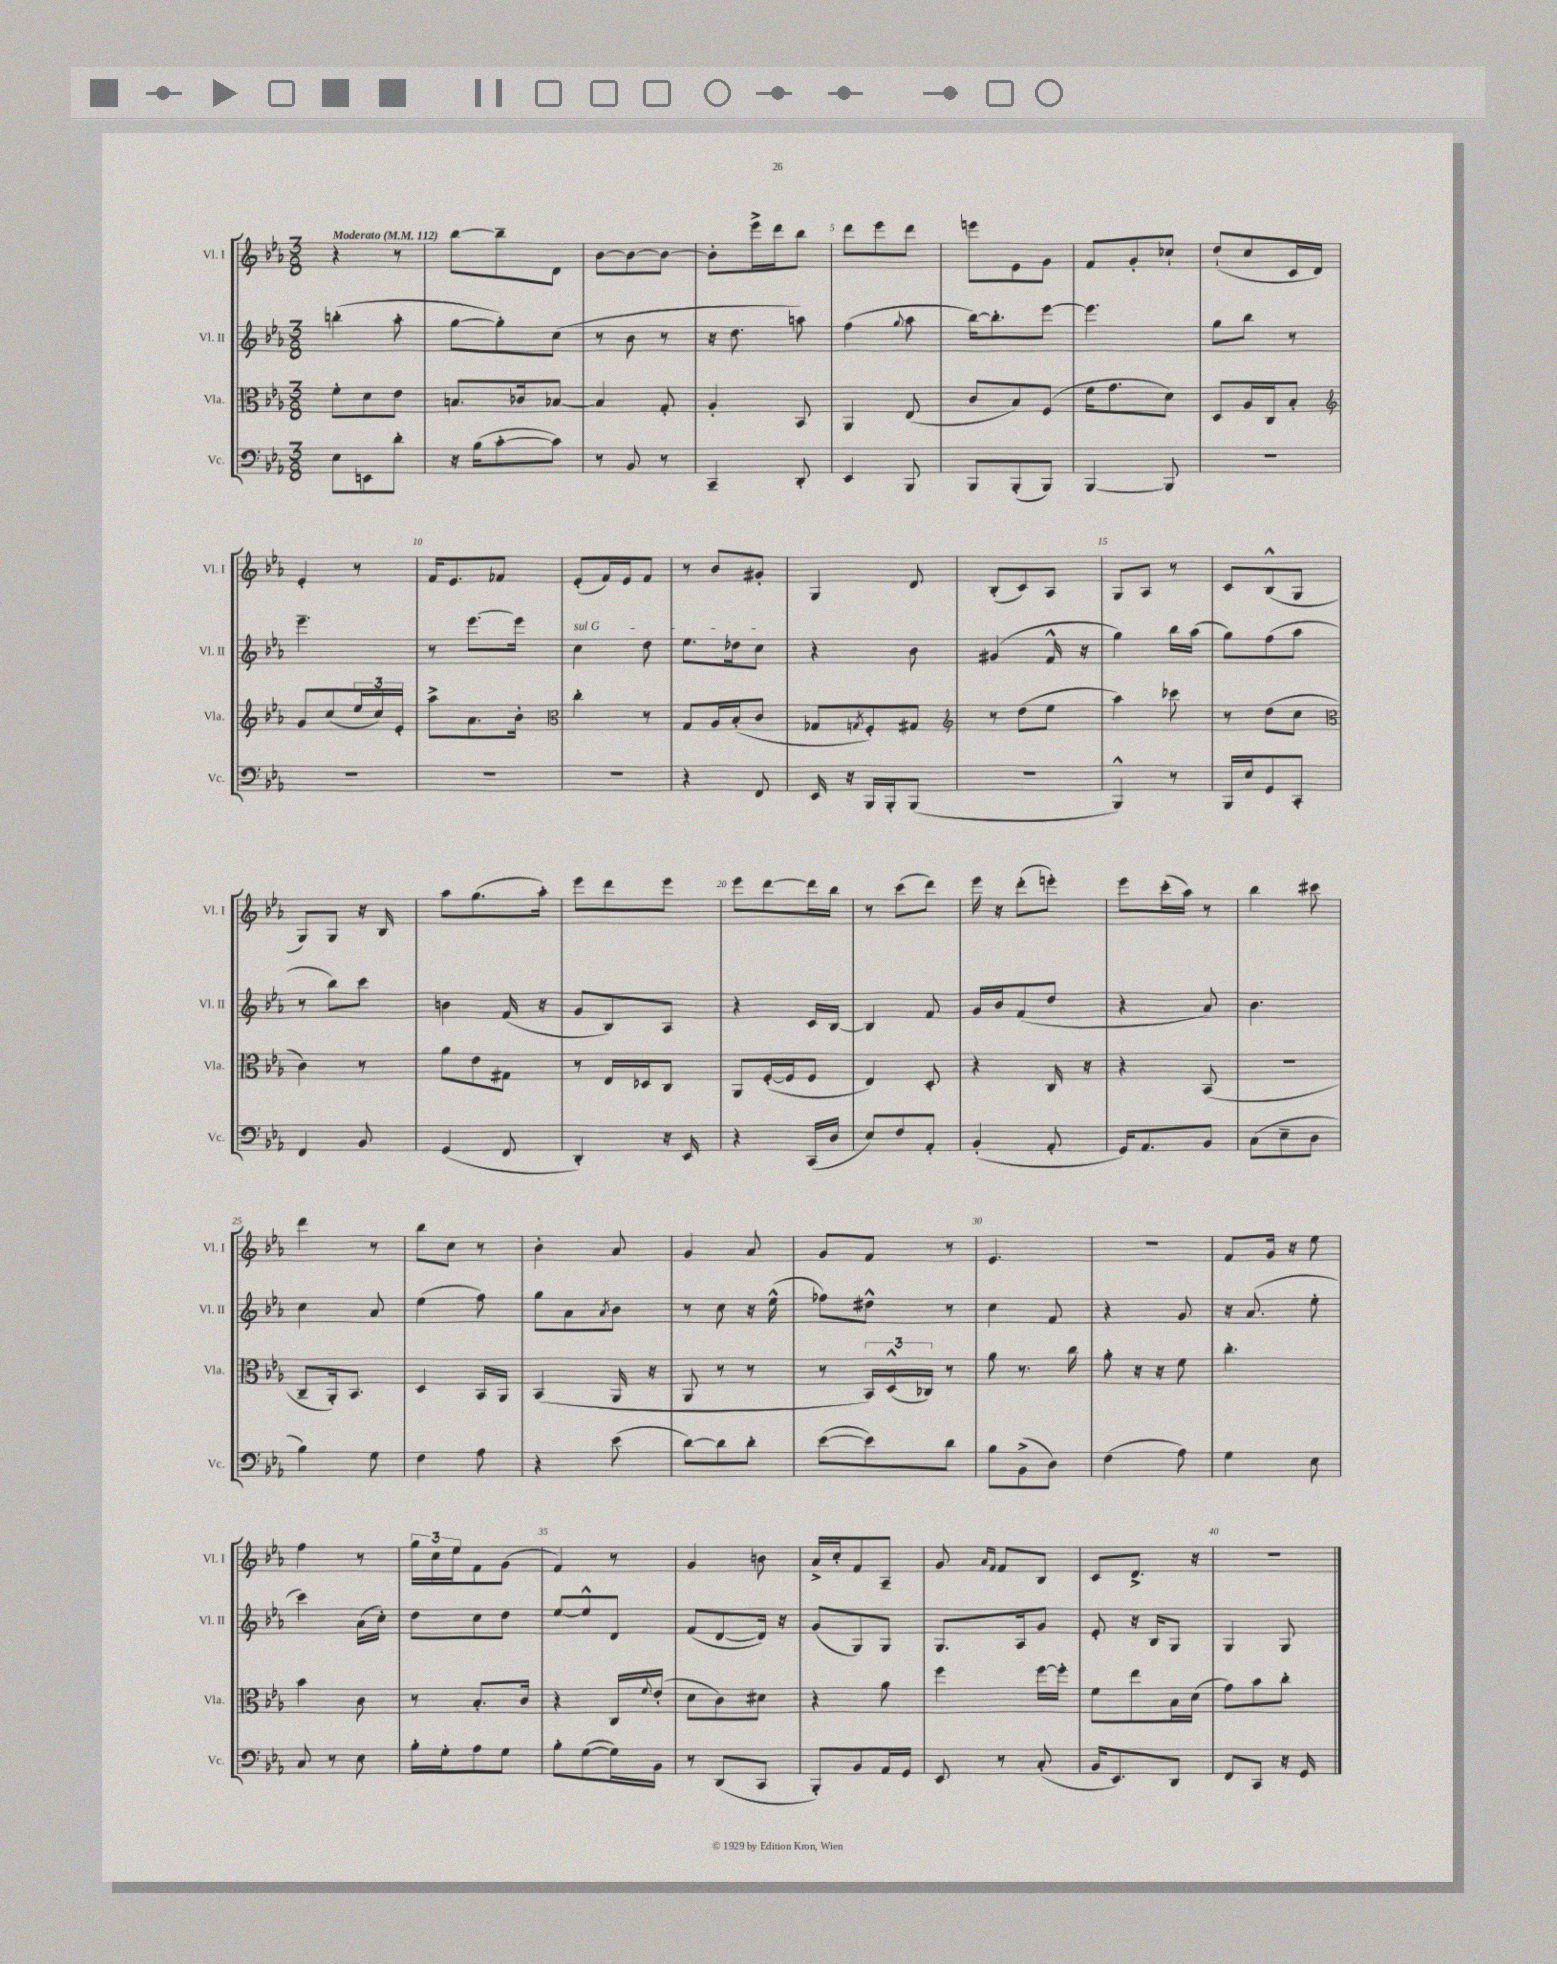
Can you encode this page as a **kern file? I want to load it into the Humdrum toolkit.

**kern	**kern	**kern	**kern
*staff4	*staff3	*staff2	*staff1
*clefF4	*clefC3	*clefG2	*clefG2
*k[b-e-a-]	*k[b-e-a-]	*k[b-e-a-]	*k[b-e-a-]
*M3/8	*M3/8	*M3/8	*M3/8
*MM112	*MM112	*MM112	*MM112
8E-	8f'	(4bb'	4r
8EE	8d	.	.
8d'	8e-	8aa-'	8r
=	=	=	=
16r	8.B	[8gg	[8bb-
(16B-	.	.	.
[8c'	.	8gg'])	8bb-~]
.	16c-	.	.
8c])	[8B-	(8cc	8d
=	=	=	=
8r	4B-]	8r	[8b-
8BB-	.	8b-	8b-_
8r	8G'	8r	8b-_
=	=	=	=
4CC~	4A-'	16r	8b-']
.	.	8.dd	.
.	.	.	16eee-^
.	.	.	16ddd
8DD'	8BB-	8aa)	8bb-
=	=	=	=
4EE-	4AA-	(4ff	8ddd
.	.	.	8eee-
.	.	8qqgg	.
8BBB-	(8E-	8aa-	8ddd
=	=	=	=
8BBB-	8c	[16bb-)	8eee
.	.	8.bb-']	.
(8BBB-'	8B-)	.	8e-
8BBB-)	(8F	[8eee-	8g
=	=	=	=
[4BBB-	16f	4.eee-]	8f
.	8.g	.	.
.	.	.	8g'
8BBB-]	8d)	.	8cc-`
=	=	=	=
4.r	8D	8gg	(8dd`
.	16A-	8bb-	8cc
.	16C	.	.
.	8B-'	8r	16c
.	.	.	16d)
=	=	=	=
*	*clefG2	*	*
4.r	8g	4.eee-~	4e-'
.	(8cc	.	.
.	24ee-	.	8r
.	24cc)	.	.
.	24e-'	.	.
=	=	=	=
4.r	8aa-^	8r	16f
.	.	.	8.e-
.	8.a-	[8.eee-	.
.	.	.	8f-
.	16b-'	16eee-]	.
=	=	=	=
*	*clefC3	*	*
4.r	4cc'	4cc	(8e-'
.	.	.	16f)
.	.	.	16e-
.	8r	8dd	8f
=	=	=	=
4r	8G	8.ee-	8r
.	16A-	.	8b-
.	(16B-'	16dd-	.
8FF	8c	8cc	8g#'
=	=	=	=
16EE-	8G-	4r	4G
16r	.	.	.
.	8qG	.	.
16BBB-	8F')	.	.
16BBB-'	.	.	.
(8BBB-	8G#	8b-	8d
=	=	=	=
*	*clefG2	*	*
4.r	8r	(4g#	(8B-'
.	(8dd	.	8c)
.	8ee-	16f^^	8A-
.	.	16r	.
=	=	=	=
4BBB-^^)	4aa-)	4gg)	8G
.	.	.	8A-
8r	8ccc-	16bb-	8r
.	.	(16aa-	.
=	=	=	=
16BBB-	8r	8gg)	8c
16E-	.	.	.
8GG	(8dd	(8ff	(8B-^^
8CC'	8cc	8aa-	8G
=	=	=	=
*	*clefC3	*	*
4FF	4c)	8r	8G)
.	.	8bb-)	8G
8BB-	8r	8ccc	16r
.	.	.	16B-
=	=	=	=
(4GG	8a-	4b	8aa-
.	8e-	.	(8.gg
8FF	8G#	(16f	.
.	.	16r	16aa-')
=	=	=	=
4DD')	8r	8g	8eee-
.	16E-	8B-)	8ddd
.	16D-	.	.
16r	8C	8A-	8eee-
16EE-	.	.	.
=	=	=	=
4r	8AA-	4r	8eee-
.	([16F'	.	[8ddd
.	16F]	.	.
(16CC	8F	16c	16ddd]
16D	.	[16B-	16bb-
=	=	=	=
8E-)	4E-)	4B-]	8r
8F	.	.	(8ccc
8AA-'	8D'	8f	8ddd)
=	=	=	=
(4BB-'	4r	16g	16eee-
.	.	16b-	16r
.	.	(8f	(8ddd'
8AA-'	16C	8dd	8eee')
.	16r	.	.
=	=	=	=
16GG)	4r	4r	8eee-
8.AA-	.	.	.
.	.	.	(16ccc'
.	.	.	16aa-)
8BB-	(8BB-	8a-)	8r
=	=	=	=
(8C	4.r	4.b-	4bb-
8E-~	.	.	.
8D	.	.	8ccc#
=	=	=	=
4B-)	8C~	4cc	4ddd
.	16AA-')	.	.
.	8.BB-	.	.
8G	.	8a-	8r
=	=	=	=
4F	4D	(4ee-	8bb-
.	.	.	8cc
8A-	16BB-	8ff)	8r
.	16AA-	.	.
=	=	=	=
4r	(4BB-	8gg	4b-'
.	.	8a-	.
.	.	8qa-	.
(8e-	16AA-	8b-	8a-
.	16r	.	.
=	=	=	=
[8d)	8AA-	8r	4g
8d]	8r	8cc	.
8d'	8r	16r	8a-
.	.	(16ee-^^	.
=	=	=	=
([8e-	8r	8ff-)	8g
8e-])	24BB-)	8dd#^^	8f
.	(24D^^	.	.
.	24C-)	.	.
8d	8r	8r	8r
=	=	=	=
8B-	8a-	4cc	4.e-
(8BB-^	8.r	.	.
8D)	.	8f	.
.	16cc	.	.
=	=	=	=
(4F	8a-'	4r	4.r
.	16r	.	.
.	16r	.	.
8A-)	8f	8g	.
=	=	=	=
4G	4.cc'	16r	8f
.	.	(8.a-	.
.	.	.	16g
.	.	.	16r
8E-	.	8ee-'	8ee-
=	=	=	=
8C	4b-	4ccc)	4ff
8r	.	.	.
8E-	8c	(16a-	8r
.	.	16cc')	.
=	=	=	=
16B-'	8r	8dd	24gg
.	.	.	24cc
16G'	.	.	.
.	.	.	24ee-
8A-	8.B-'	8cc	8f
8G	.	8dd	(8g
.	16c	.	.
=	=	=	=
8B-'	4r	[8ee-	4f)
([8G	.	8ee-^^]	.
16G])	16C	8d	8r
.	8qqf	.	.
16BB-	(16e-'	.	.
=	=	=	=
8r	8d	(8f	4g
(8DD	8c)	[8d	.
8CC	8d#	16d])	8b
.	.	16r	.
=	=	=	=
8BBB-')	4r	(8g	16a-^
.	.	.	16cc'
8BB-	.	8G)	8f
16AA-	8a-	8G	8A-~
16GG	.	.	.
=	=	=	=
8EE-	4ff	8.G	8g
.	.	.	16qqa-
.	.	.	16qqf
8r	.	.	8f
.	.	16A-	.
(8C'	[16ff	8g	8B-
.	16ff']	.	.
=	=	=	=
16BB-	8f	8e-'	8c
8.EE-)	.	.	.
.	8ee-	16r	8.d^
.	.	16B-	.
8DD	16B-	8G	.
.	(16d	.	16r
=	=	=	=
8FF	8g)	4G	4.r
8CC	8b-	.	.
16r	8cc'	8G	.
16GG	.	.	.
==	==	==	==
*-	*-	*-	*-
